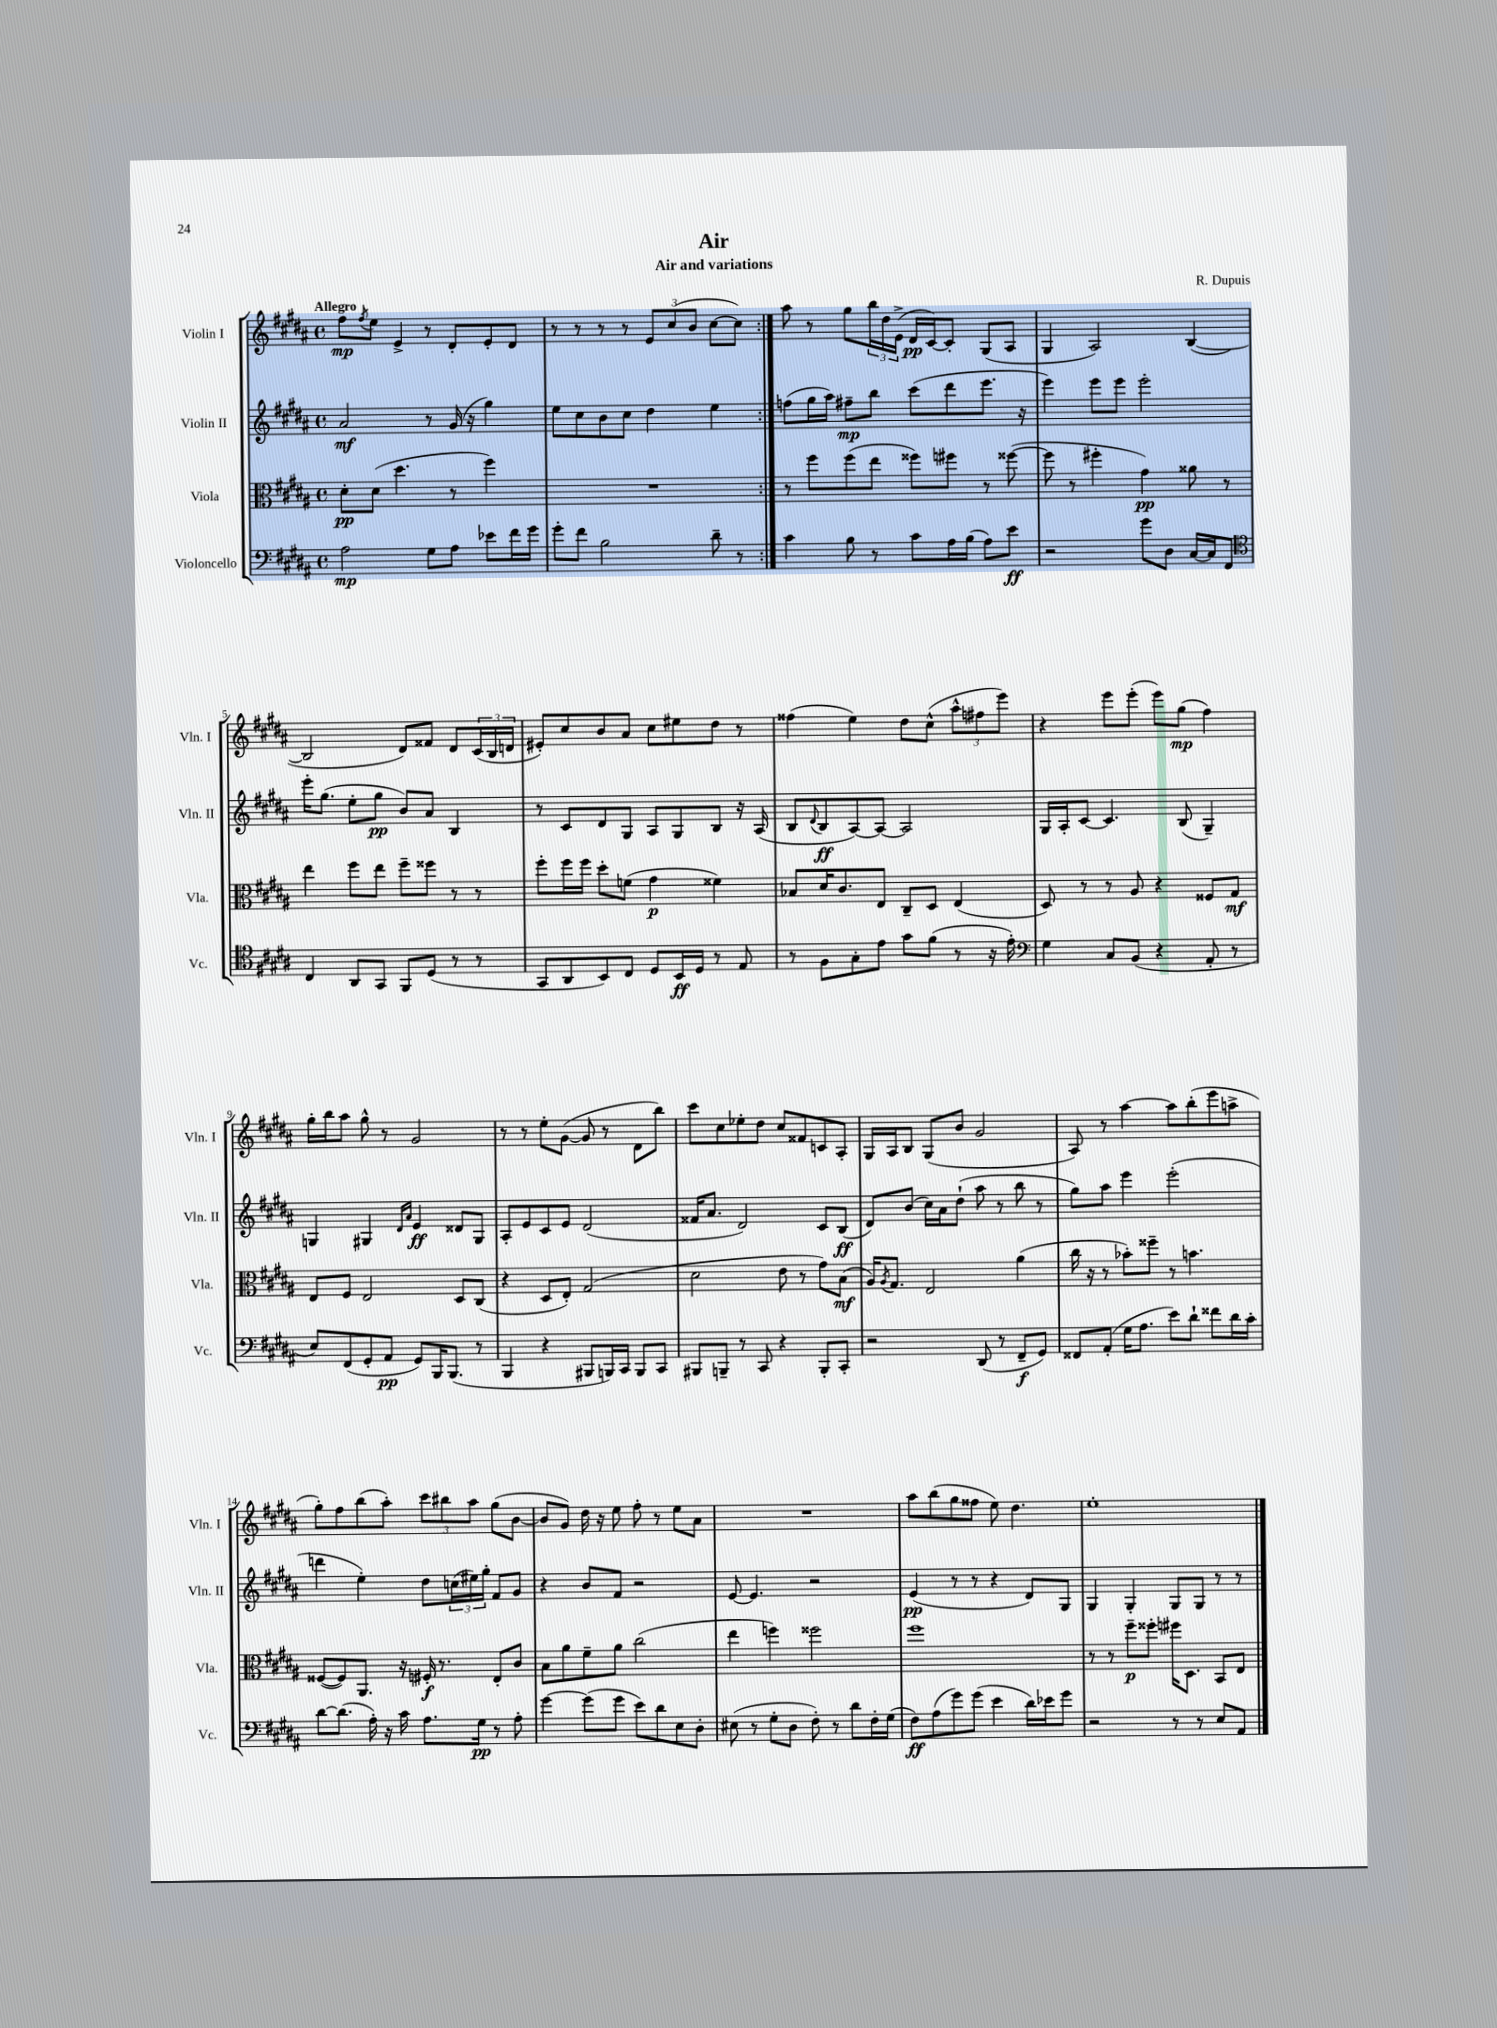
\header { title = "Air" composer = "R. Dupuis" subtitle = "Air and variations" }
<<
\new StaffGroup <<
\new Staff = "s0" \with { instrumentName = "Violin I" shortInstrumentName = "Vln. I" } {
    \clef treble \key b \major \defaultTimeSignature \time 4/4 \tempo "Allegro"
    \repeat volta 2 { fis''8\mp \acciaccatura { fis''8 } e''8 e'4-> r8 dis'8-. e'8-. dis'8 |
    r8 r8 r8 r8 \tuplet 3/2 { e'8 cis''8( b'8 } cis''8~ cis''8) | }
    ais''8 r8 gis''8 \tuplet 3/2 { b''16 dis''16 e'16->( } dis'16\pp cis'16~) cis'8-. gis8( ais8 |
    gis4 ais2) b4~( |
    b2 dis'8) fisis'8 dis'8 \tuplet 3/2 { cis'16( b16 d'16 } |
    eis'8-.) cis''8 b'8 ais'8 cis''8 eis''8 dis''8 r8 |
    fisis''4( e''4) dis''8 cis''8-^( \tuplet 3/2 { ais''8-^ fis''8 e'''8) } |
    r4 e'''8 e'''8-.( e'''8) gis''8\mp( fis''4) |
    gis''16-. b''16 ais''8 gis''8-^ r8 gis'2 |
    r8 r8 e''8-. gis'8~( gis'8 r8 dis'8 b''8) |
    cis'''8 cis''8 ees''8-. dis''8 cis''8 fisis'8 c'8 ais8-. |
    gis16 ais16 b8 gis8( b'8 gis'2 |
    ais8) r8 ais''4~ ais''8 b''8-.( e'''8 a''8-> |
    gis''8-.) fis''8 b''8( ais''8-.) \tuplet 3/2 { cis'''8 bis''8 ais''8 } gis''8( b'8~ |
    b'8 gis'8) dis''16 r16 e''8 fis''8-. r8 e''8 ais'8 |
    R1 |
    ais''8 b''8( gis''8 fisis''8 e''8) dis''4. |
    e''1-. \bar "|." |
}
\new Staff = "s1" \with { instrumentName = "Violin II" shortInstrumentName = "Vln. II" } {
    \clef treble \key b \major \defaultTimeSignature \time 4/4
    \repeat volta 2 { ais'2\mf r8 gis'16( r16 gis''4) |
    e''8 cis''8 b'8 cis''8 dis''4 e''4 | }
    f''8( gis''16 ais''16) fis''8--\mp b''8 cis'''8( dis'''8 e'''8. r16 |
    e'''4) e'''8 e'''8 e'''2-. |
    e'''16-. gis''8.( e''8-. gis''8\pp b'8) ais'8 b4 |
    r8 cis'8 dis'8 gis8 ais8 gis8 b8 r16 ais16( |
    b8 \appoggiatura { dis'8 } b8\ff ais8~) ais8~ ais2 |
    gis16 ais16-. cis'8~ cis'4. b8( gis4--) |
    g4 gis4 \grace { dis'16 ais'16 } e'4\ff disis'8 gis8 |
    ais8-. e'8 cis'8 e'8 dis'2( |
    fisis'16 ais'8. dis'2) cis'8 b8\ff( |
    dis'8) b'8( cis''16) ais'16 dis''8-!( ais''8 r8 b''8 r8 |
    gis''8) ais''8 e'''4 e'''2-.( |
    d'''4 e''4-.) dis''8 \tuplet 3/2 { c''16( eis''16) gis''16-. } fis'8 gis'8 |
    r4 b'8 fis'8 r2 |
    e'8~ e'4. r2 |
    e'4\pp( r8 r8 r4 dis'8) gis8 |
    gis4 gis4-. gis8 gis8 r8 r8 \bar "|." |
}
\new Staff = "s2" \with { instrumentName = "Viola" shortInstrumentName = "Vla." } {
    \clef alto \key b \major \defaultTimeSignature \time 4/4
    \repeat volta 2 { dis'8-.\pp dis'8( dis''4. r8 fis''4) |
    R1 | }
    r8 fis''8 fis''8( e''8 fisis''8) fis''8 r8 fisis''8~( |
    fisis''8 r8 fis''4-. gis'4\pp) aisis'8 r8 |
    e''4 fis''8 e''8 fis''8-- fisis''8 r8 r8 |
    fis''8-. fis''16 fis''16 dis''8-. f'8( gis'4\p fisis'4) |
    bes8 dis'16 cis'8. e8 cis8-- dis8 e4( |
    dis8) r8 r8 ais8 r4 fisis8 gis8\mf |
    e8 fis8 e2 dis8 cis8( |
    r4 dis8 e8-.) gis2( |
    dis'2 e'8 r8 gis'8) b8\mf( |
    ais16) \acciaccatura { ais8 } gis8. e2 ais'4( |
    cis''16 r16 r8 bes'8-.) fisis''8-- r8 b'4. |
    fisis8~( fisis8) ais,8. r16 fis16-.\f r8. e8-. cis'8 |
    b8 ais'8 fis'8-- ais'8 cis''2( |
    e''4 f''4) fisis''2 |
    fis''1 |
    r8 r8 fis''8--\p fisis''8-. fis''16 dis8. b,8 e8 \bar "|." |
}
\new Staff = "s3" \with { instrumentName = "Violoncello" shortInstrumentName = "Vc." } {
    \clef bass \key b \major \defaultTimeSignature \time 4/4
    \repeat volta 2 { ais2\mp gis8 ais8 ees'8 fis'16 gis'16 |
    gis'8-. fis'8 b2 dis'8-- r8 | }
    cis'4 b8 r8 cis'8 ais16 b16( ais8) e'8\ff |
    r2 gis'8 dis8 cis16~ cis16 fis,8 |
    \clef tenor cis4 ais,8 gis,8 fis,8 dis8( r8 r8 |
    gis,8 ais,8 b,8) cis8 dis8 b,16\ff dis16 r8 e8 |
    r8 fis8 gis8-. e'8 gis'8 fis'8( r8 r16 e'16-.) |
    \clef bass gis4 cis8 b,8( r4 ais,8-. r8 |
    e8) fis,8( gis,8-. ais,8\pp gis,8) b,,16 b,,8.( r8 |
    b,,4 r4 bis,,8 b,,16) cis,16 b,,8 cis,8 |
    bis,,8 b,,8-- r8 cis,8 r4 b,,8-. cis,8-. |
    r2 dis,8( r8 fis,8--\f gis,8) |
    fisis,8 ais,8-.( gis16 ais8. e'8) dis'8-! fisis'8 dis'16 cis'16-. |
    dis'8~ dis'8.( ais16-.) r16 cis'16 ais8. gis16\pp r8 ais8-. |
    gis'4~ gis'8( gis'8 e'8) dis'8 e8 dis8-. |
    eis8( r8 gis8-. dis8 fis8-.) r8 dis'8 fis16-. gis16( |
    fis8\ff) ais8( gis'8) gis'8( e'4 dis'16) ees'16 gis'8 |
    r2 r8 r8 e8 ais,8 \bar "|." |
}
>>
>>
